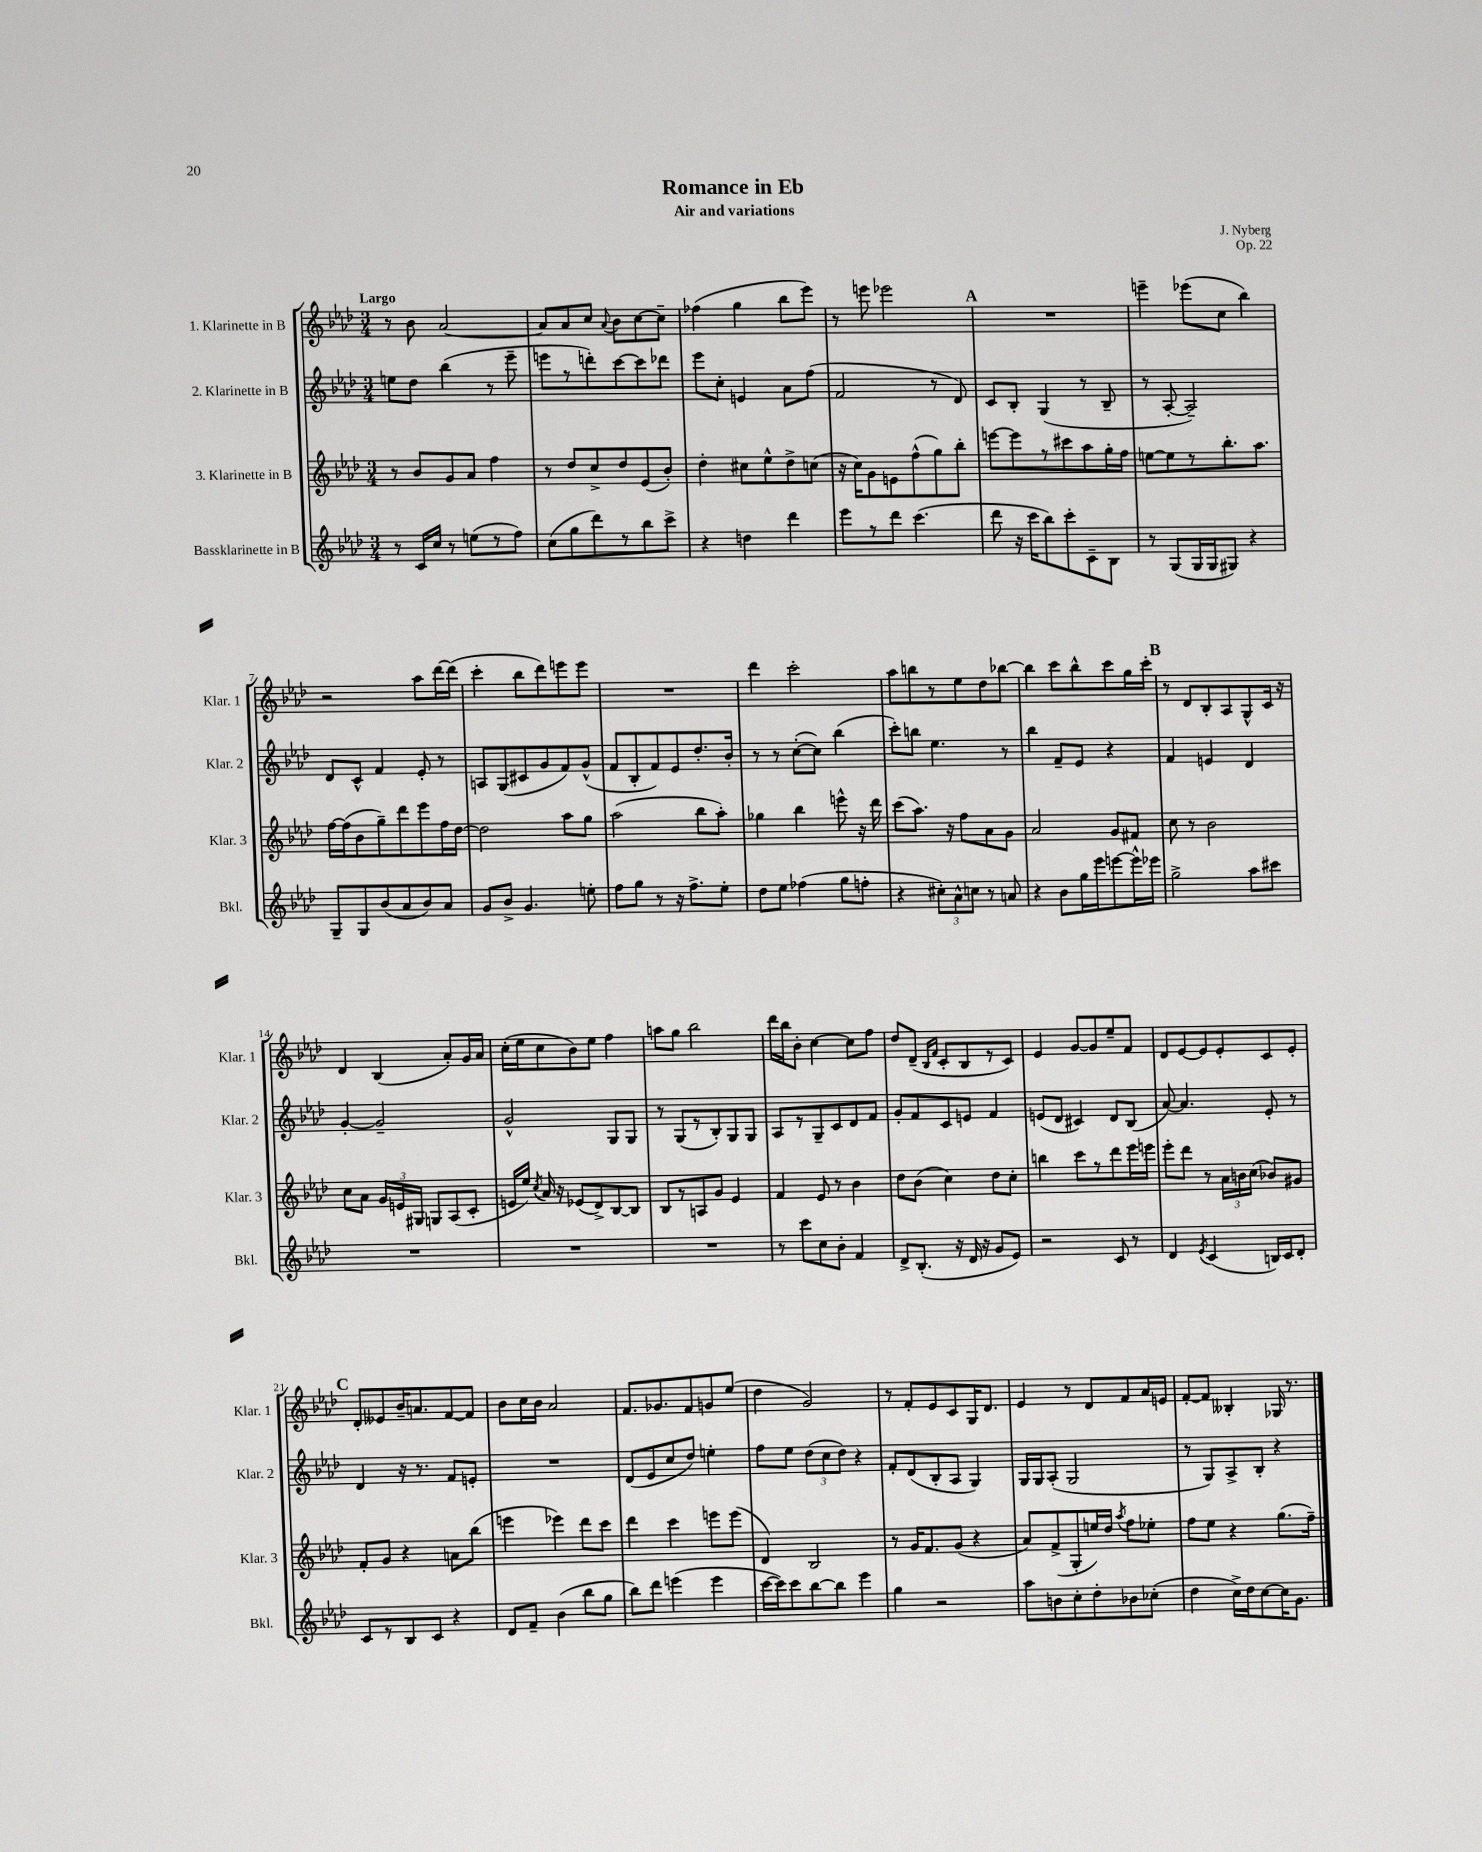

**kern	**kern	**kern	**kern
*part4	*part3	*part2	*part1
*staff4	*staff3	*staff2	*staff1
*I"Bassklarinette in B	*I"3. Klarinette in B	*I"2. Klarinette in B	*I"1. Klarinette in B
*I'Bkl.	*I'Klar. 3	*I'Klar. 2	*I'Klar. 1
*clefG2	*clefG2	*clefG2	*clefG2
*k[b-e-a-d-]	*k[b-e-a-d-]	*k[b-e-a-d-]	*k[b-e-a-d-]
*M3/4	*M3/4	*M3/4	*M3/4
=1	=1	=1	=1
!	!	!	!LO:TX:a:B:t=Largo
8r	8r	8een\L	8r
16c/LL	8b-/L	8dd-\J	8b-\
16cc/JJ	.	.	.
8r	8g/	(4bb-\	[2a-/
(8een\L	8a-/J	.	.
8r	4ff\	8r	.
8ff\J)	.	8eee-~\	.
=2	=2	=2	=2
(8cc\L	8r	8eeen\L	8a-/L]
8gg\	8dd-/L	8r	8a-/
8ddd-\)	8cc^/	8dddn'\)	8cc/J
.	.	.	8qqa-/
8r	8dd-/	[8ccc\	8b-\L
8bb-\	(8e-/	8ccc\]	[8cc\
8ccc^\J	8b-'/J)	8ddd-X\J	8cc~\J]
=3	=3	=3	=3
4r	4dd-'\	8eee-\L	(4ff-X\
.	.	8cc'\J	.
4ddn\	8cc#X\L	4en/	4gg\
.	8ee-^^\	.	.
4ddd-\	8dd-^\	8a-\L	8bb-\L
.	(8ccn\J	(8ff\J	8eee-\J)
=4	=4	=4	=4
8eee-\L	16r	2f/	8r
.	16cc\KL)	.	.
8r	8g\	.	8eeen\
8ddd-\J	8en\	.	2eee-X\
(4.ccc\	(8ff^^\	.	.
.	8gg\)	8r	.
.	8bb-'\J	8d-/)	.
!!LO:REH:place=s1:t=A
=5	=5	=5	=5
8ddd-\	[8eeen\L	8c/L	2.r
16r	8eee\]	8B-'/J	.
16ccc\KL	.	.	.
8bb-\)	8r	(4G/	.
8ccc'\	8ccc#X\	.	.
8c~\	8aa-\	8r	.
8B-\J	16gg'\L	8B-~/	.
.	16ff\JJ	.	.
=6	=6	=6	=6
8r	[8een\L	8r	4eeen~\
(8G/L	8ee\]	[8A-'/	.
16G/L	8r	2A-~/])	(8eee-X\L
16G/J	.	.	.
8G#X/J)	8.bb-'\	.	8cc\J
4r	.	.	4bb-\)
.	8.aa-\J	.	.
!!LO:LB:g=z
=7	=7	=7	=7
8G~/L	[16ff\LL	8d-/L	2r
.	(16ff\J]	.	.
8G/	8b-\	8c^^/J	.
(8b-/	8gg~\)	4f/	.
8a-/	8ddd-\	.	.
8b-/)	8eee-\	8e-'/	8aa-\L
8a-/J	16ff\L	8r	[16ddd-\L
.	[16dd-\JJ	.	(16ddd-\JJ]
=8	=8	=8	=8
8g/L	2dd-\]	8An/L	4ccc'\
8b-^/J	.	(8G/	.
4.g/	.	8c#X/	8bb-\L
.	.	8g/	8ddd-\)
.	8aa-\L	8f/)	8eeen\
8een'\	8gg\J	(8g^^/J	8eee\J
=9	=9	=9	=9
8ff\L	(2aa-\	8f/L	2.r
8gg\J	.	8B-'/	.
8r	.	8f/)	.
16r	.	8e-/	.
8.ff^\L	.	.	.
.	8bb-\L	8.dd-'/	.
8ee-'\J	8aa-'\J)	.	.
.	.	16b-'/Jk	.
=10	=10	=10	=10
8dd-\L	4gg-X\	8r	4ddd-\
8ee-\J	.	8r	.
(4ff-X\	4bb-\	([8cc'\L	2ccc'\
.	.	8cc\J])	.
8gg\L	8eeen^^\	(4bb-\	.
8ffn'\J	16r	.	.
.	16ddd-\	.	.
=11	=11	=11	=11
4r	(8ccc\L	8ccc'\L)	8aa-\L
.	8.aa-\J)	8bbn\J	8bbn\
12cc#X'\L)	.	4.ee-\	8r
.	16r	.	.
12a-^^\	.	.	.
.	8ff\L	.	8ee-\
12ccn\J	.	.	.
8r	8a-\	.	8dd-\
8an/	8g\J	8r	[8bb-X\J
=12	=12	=12	=12
4r	2a-/	4bb-\	4bb-\]
8b-\L	.	8f~/L	8ccc\L
16gg\L	.	8e-/J	8bb-^^\
16eee-\J	.	.	.
[8eeen\	8g/L	4r	8ccc\
16eee^^\L]	8f#X/J	.	16gg\L
16eee-X\JJ	.	.	16ccc'\JJ
!!LO:REH:place=s1:t=B
=13	=13	=13	=13
2gg^\	8cc\	4f/	8r
.	8r	.	8d-/L
.	2b-\	4en/	8B-'/
.	.	.	8A-/
8aa-\L	.	4d-/	8G^^/
8ccc#X\J	.	.	16c/Jk
.	.	.	16r
!!LO:LB:g=z
=14	=14	=14	=14
2.r	8cc\L	[4g'/	4d-/
.	8a-\J	.	.
.	24g/LL	2g~/]	(4B-/
.	24en/	.	.
.	24G#X/JJ	.	.
.	8Gn/L	.	.
.	(8A-/	.	8a-'/L)
.	8c'/J	.	16g/L
.	.	.	16a-/JJ
=15	=15	=15	=15
2.r	16en/LL	2g^^/	(16cc'\LL
.	16ee-/JJ)	.	16ee-\J
.	8qcc/	.	.
.	16a-/	.	8cc\
.	16r	.	.
.	(8e-X/L	.	8b-\)
.	8d-^/)	.	8ee-\J
.	[8B-/	8G/L	4ff\
.	8B-/J]	8G/J	.
=16	=16	=16	=16
2.r	8B-/L	8r	8aan\L
.	8r	(8G/L	8gg\J
.	8An/	8r	2bb-\
.	8g/J	8B-'/)	.
.	4e-/	8G/	.
.	.	8G/J	.
=17	=17	=17	=17
8r	4f/	8A-/L	16ddd-\LL
.	.	.	16bb-\J
8ccc\L	.	8r	8b-'\J
8cc\	8e-/	8G~/	[4cc\
8b-'\J	8r	8c/	.
4f/	4b-\	8d-/	8cc\L]
.	.	8f/J	8ff\J
=18	=18	=18	=18
8d-^/L	8dd-\L	8g'/L	8dd-/L
(8.B-'/J	(8b-\J	8f/	(8d-~/J
.	.	.	16qqB-/LL
.	.	.	16qqf/JJ
.	4cc\)	8c/	8c'/L
16r	.	.	.
16d-/	.	8en/J	8B-/
16r	.	.	.
8g/L	8dd-\L	4f/	8r
8e-/J)	8cc'\J	.	8c/J)
=19	=19	=19	=19
2r	4bbn\	(8en/L	4e-/
.	.	8d-/J	.
.	8ccc\L	4c#X/)	[8g/L
.	8r	.	8g/]
8c/	8ddd-\	8d-/L	8ee-~/
8r	16eee-\L	(8B-/J	8f/J
.	16eeen\JJ	.	.
=20	=20	=20	=20
4d-/	8eee-'\L	[8a-/)	8d-/L
.	8ddd-\J	4.a-/]	[8e-/
8qe-/	.	.	.
(4c/	8r	.	8e-/]
.	24a-\LL	.	8e-'/
.	24bn\	.	.
.	(24cc\JJ	.	.
16Bn/LL)	8b-X/L)	8e-'/	8c/
16c/J	.	.	.
8d-'/J	8g#X/J	8r	8e-'/J
!!LO:LB:g=z
!!LO:REH:place=s1:t=C
=21	=21	=21	=21
8c/L	8f'/L	4d-/	8d-'/L
8r	8g/J	.	8e--X/
8B-/	4r	16r	16b-~/K
.	.	8.r	8.an/
8c/J	.	.	.
4r	8an\L	8f/L	[8f/
.	(8bb-\J	8en'/J	8f/J]
=22	=22	=22	=22
8d-/L	4eeen\	2.r	8b-\L
8f~/J	.	.	16cc\L
.	.	.	16b-\JJ
(4b-\	4eee-X\)	.	2a-/
8bb-\L	8ddd-\L	.	.
8gg\J	8ccc\J	.	.
=23	=23	=23	=23
8bb-\L)	4ddd-\	(8d-/L	8.f/L
8ddd-\J	.	8e-/	.
.	.	.	8.g-X/
(4eeen\	4ccc\	8cc/	.
.	.	8dd-/J)	8f/
4eee\	8eeen\L	4een'\	8gn/
.	(8eee\J	.	(8ee-/J
=24	=24	=24	=24
[16ccc\LL	4d-/)	8ff\L	4dd-\
16ccc\J])	.	.	.
8ccc\	.	8ee-\J	.
[8bb-\	2B-/	(12dd-\L	2g/)
.	.	12cc\	.
8bb-\J]	.	.	.
.	.	12dd-\J)	.
4eee-\	.	4r	.
=25	=25	=25	=25
4gg\	8r	8f'/L	8r
.	16g/KL	(8d-/	8f'/L
.	8.f/	.	.
2r	.	8B-'/	8e-/
.	(8g/J	8A-/J	8c/
.	4r	4G/)	16G/K
.	.	.	8.d-/J
=26	=26	=26	=26
8aa-\L	8a-/L)	16G/LL	4e-/
.	.	16G/J	.
8bn\	(8f^/	(8A-'/J	.
8cc'\	8G'/	2G/	8r
8dd-'\	16een/L)	.	8d-/L
.	16dd-/JJ	.	.
.	8qaa-/	.	.
8b-X\	8ff\L	.	8f/
(8cc-X'\J	8ee-X'\J	.	16a-/L
.	.	.	16en/JJ
=27	=27	=27	=27
4dd-\	8ff\L	8r	[8f'/L
.	8ee-\J	8G/L)	8f/J]
16cc^\LL)	4r	8A-^/	4B--X'/
16dd-\J	.	.	.
[8cc\	.	8B-'/J	.
16cc\K]	(8.gg\L	4r	16G-X/
8.g\J	.	.	8.r
.	16ff~\Jk)	.	.
==	==	==	==
*-	*-	*-	*-
